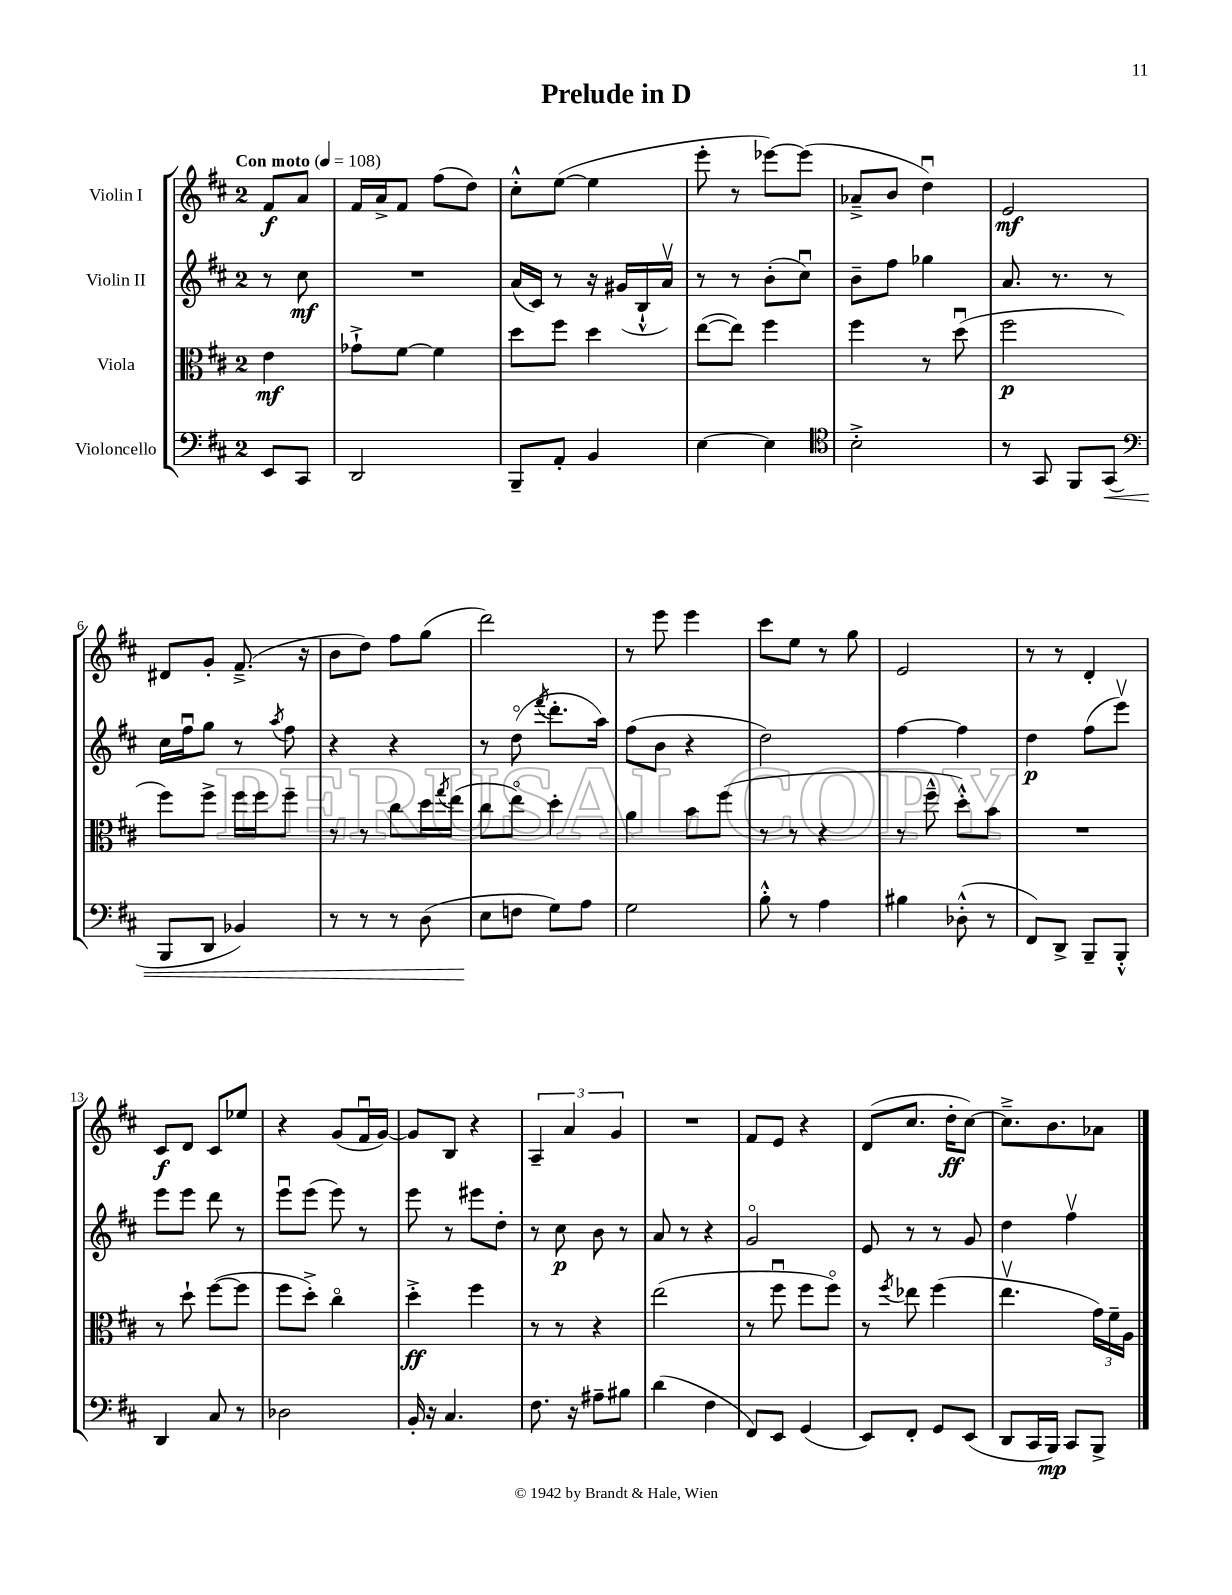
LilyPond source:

\header { title = "Prelude in D" }
<<
\new StaffGroup <<
\new Staff = "s0" \with { instrumentName = "Violin I" } {
    \clef treble \key d \major \once \override Staff.TimeSignature.style = #'single-digit \time 2/4 \partial 4 \tempo "Con moto" 4 = 108
    fis'8\f a'8 |
    fis'16 a'16-> fis'8 fis''8( d''8) |
    cis''8-.-^ e''8~( e''4 |
    e'''8-. r8 ees'''8~) ees'''8( |
    aes'8---> b'8 d''4\downbow) |
    e'2\mf |
    dis'8 g'8-. fis'8.--->( r16 |
    b'8 d''8) fis''8 g''8( |
    d'''2) |
    r8 e'''8 e'''4 |
    cis'''8 e''8 r8 g''8 |
    e'2 |
    r8 r8 d'4-. |
    cis'8\f d'8 cis'8 ees''8 |
    r4 g'8( fis'16\downbow g'16~) |
    g'8 b8 r4 |
    \tuplet 3/2 { a4-- a'4 g'4 } |
    R2 |
    fis'8 e'8 r4 |
    d'8( cis''8. d''16-.\ff cis''8~) |
    cis''8.---> b'8. aes'8 \bar "|." |
}
\new Staff = "s1" \with { instrumentName = "Violin II" } {
    \clef treble \key d \major \once \override Staff.TimeSignature.style = #'single-digit \time 2/4 \partial 4
    r8 cis''8\mf |
    R2 |
    a'16( cis'16) r8 r16 gis'16( b16-!-^ a'16\upbow) |
    r8 r8 b'8-.( cis''8\downbow) |
    b'8-- fis''8 ges''4 |
    a'8. r8. r8 |
    cis''16 fis''16\downbow g''8 r8 \acciaccatura { a''8 } fis''8 |
    r4 r4 |
    r8 d''8\flageolet( \acciaccatura { fis'''8 } d'''8.-. a''16) |
    fis''8( b'8 r4 |
    d''2) |
    fis''4~ fis''4 |
    d''4\p fis''8( e'''8\upbow) |
    e'''8 e'''8 d'''8 r8 |
    e'''8\downbow e'''8( e'''8) r8 |
    e'''8 r8 eis'''8 d''8-. |
    r8 cis''8\p b'8 r8 |
    a'8 r8 r4 |
    g'2\flageolet |
    e'8 r8 r8 g'8 |
    d''4 fis''4\upbow \bar "|." |
}
\new Staff = "s2" \with { instrumentName = "Viola" } {
    \clef alto \key d \major \once \override Staff.TimeSignature.style = #'single-digit \time 2/4 \partial 4
    e'4\mf |
    ges'8-!-> fis'8~ fis'4 |
    d''8 fis''8 d''4 |
    e''8~( e''8) fis''4 |
    fis''4 r8 d''8\downbow( |
    fis''2\p |
    fis''8) fis''8-> fis''16 fis''16 fis''8-- |
    r8 r8 cis''8 d''16 \acciaccatura { g''8 } e''16( |
    cis''8 e''8\flageolet) d''4-. |
    a'4 b'8 fis''8( |
    r8 r8 r4 |
    r8 fis''8---^ d''8-.-^) b'8 |
    R2 |
    r8 d''8-! fis''8~( fis''8 |
    fis''8 d''8-.->) cis''4\flageolet |
    d''4-.->\ff fis''4 |
    r8 r8 r4 |
    e''2( |
    r8 fis''8\downbow fis''8 fis''8\flageolet) |
    r8 \acciaccatura { fis''8 } ees''8 fis''4( |
    e''4.\upbow \tuplet 3/2 { g'16) fis'16-- a16 } \bar "|." |
}
\new Staff = "s3" \with { instrumentName = "Violoncello" } {
    \clef bass \key d \major \once \override Staff.TimeSignature.style = #'single-digit \time 2/4 \partial 4
    e,8 cis,8 |
    d,2 |
    b,,8-- a,8-. b,4 |
    e4~ e4 |
    \clef tenor b2-.-> |
    r8 g,8 fis,8 g,8\<( |
    \clef bass b,,8 d,8 bes,4) |
    r8 r8 r8 d8( |
    e8\! f8 g8) a8 |
    g2 |
    b8-.-^ r8 a4 |
    bis4 des8-.-^( r8 |
    fis,8) d,8-> b,,8-- b,,8-.-^ |
    d,4 cis8 r8 |
    des2 |
    b,16-. r16 cis4. |
    fis8. r16 ais8-- bis8 |
    d'4( fis4 |
    fis,8) e,8 g,4( |
    e,8) fis,8-. g,8 e,8( |
    d,8 cis,16 b,,16\mp) cis,8 b,,8-> \bar "|." |
}
>>
>>
